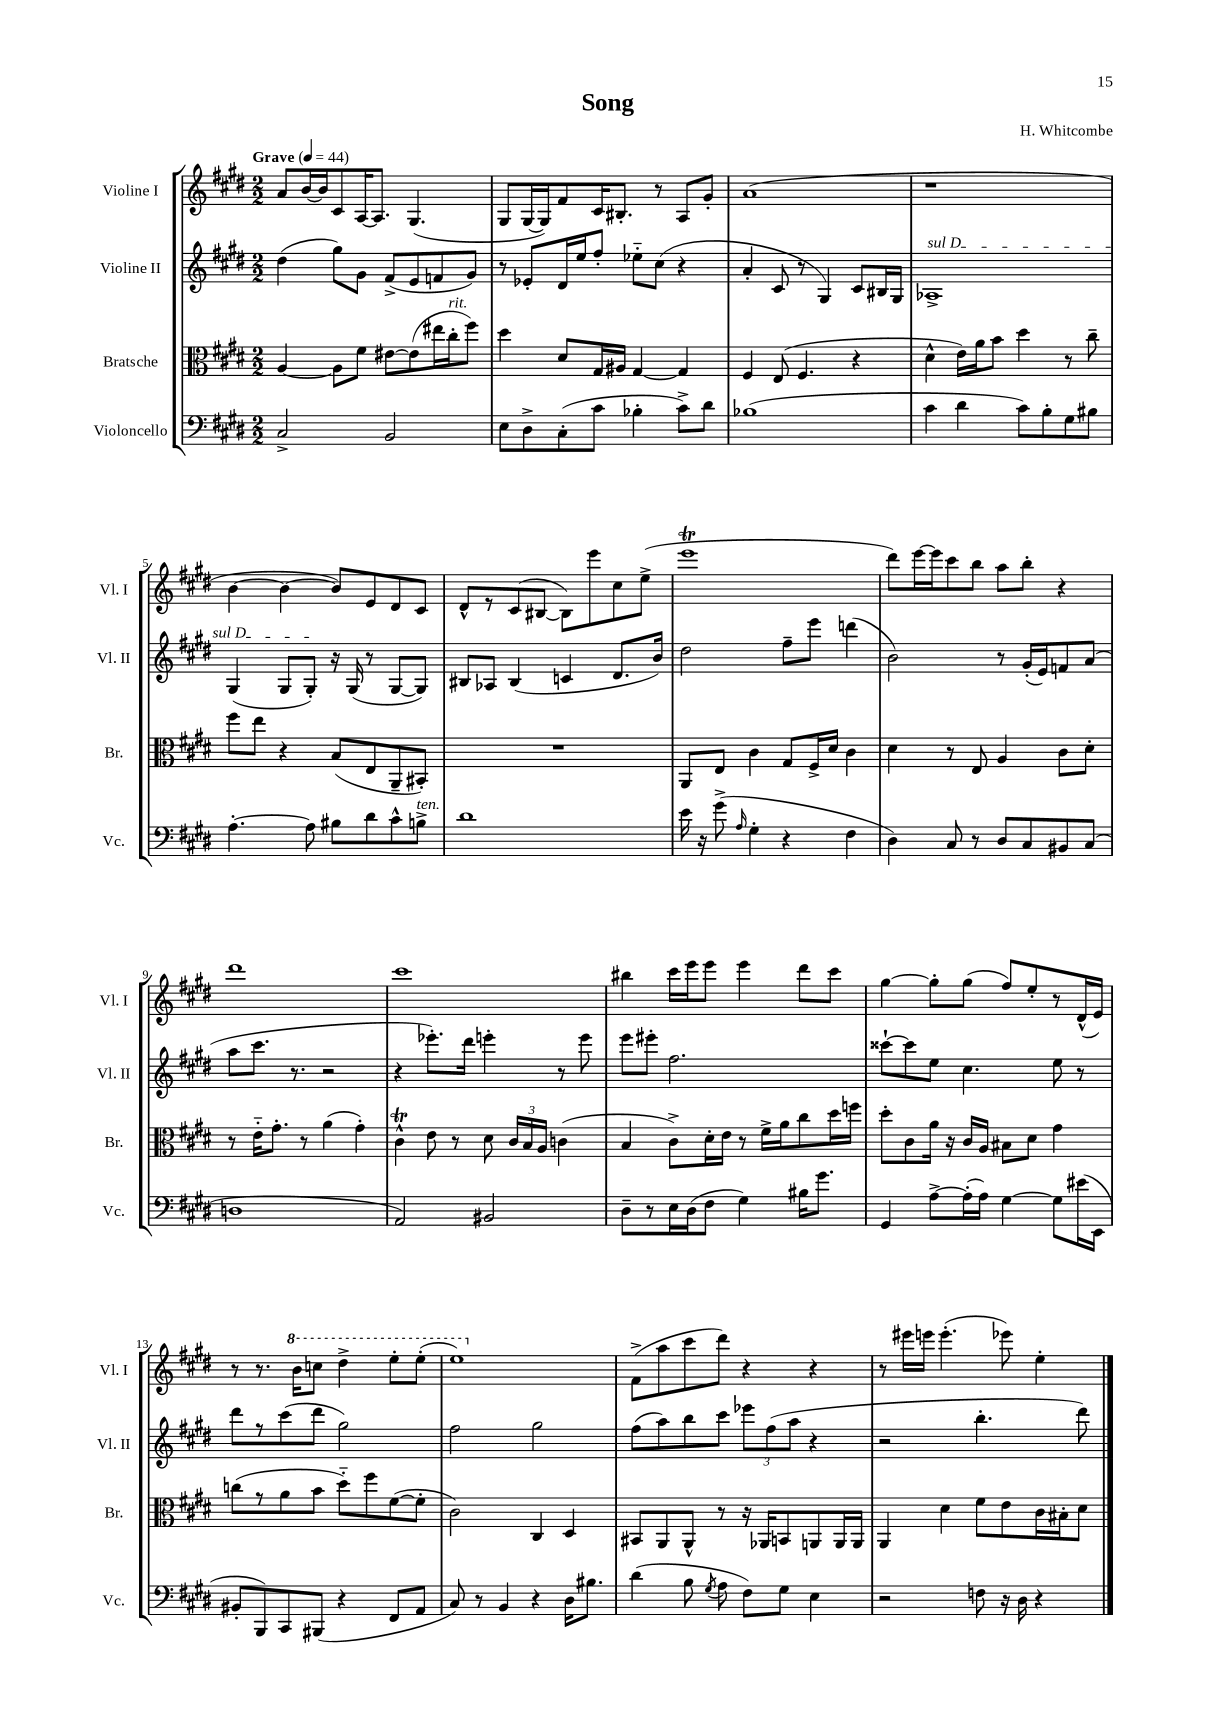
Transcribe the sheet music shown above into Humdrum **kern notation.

**kern	**kern	**kern	**kern
*staff4	*staff3	*staff2	*staff1
*clefF4	*clefC3	*clefG2	*clefG2
*k[f#c#g#d#]	*k[f#c#g#d#]	*k[f#c#g#d#]	*k[f#c#g#d#]
*M2/2	*M2/2	*M2/2	*M2/2
*MM44	*MM44	*MM44	*MM44
2C#^	[4A	(4dd#	8a
.	.	.	[16b
.	.	.	16b]
.	8A]	8gg#)	8c#
.	8f#	8g#	[16A
.	.	.	8.A]
2BB	[8e#	(8f#^	.
.	(8e#]	8e	(4.G#
.	16ee#	8f	.
.	16cc#'	.	.
.	8ff#)	8g#)	.
=	=	=	=
8E	4dd#	8r	8G#
8D#^	.	8e-'	[16G#
.	.	.	16G#])
(8C#'	8d#	16d#	8f#
.	.	16ee	.
8c#	16G#	8ff#'	16c#
.	16A#	.	8.B#'
4B-'	[4G#	8ee-'~	.
.	.	(8cc#	8r
8c#^)	4G#]	4r	8A
8d#	.	.	8g#'
=	=	=	=
(1B-	4F#	4a'	(1a
.	(8E	8c#	.
.	4.F#	8r	.
.	.	4G#)	.
.	4r	8c#	.
.	.	16B#	.
.	.	16G#	.
=	=	=	=
4c#	4d#^^	1A-^	1r
4d#	16e)	.	.
.	16a	.	.
.	8b	.	.
8c#)	4dd#	.	.
8B'	.	.	.
8G#	8r	.	.
8B#	8cc#~	.	.
=	=	=	=
[4.A'	8ff#	(4G#	[4b
.	8ee	.	.
.	4r	8G#	4b_
8A]	.	8G#')	.
8B#	(8B	16r	8b])
.	.	(16G#	.
8d#	8E	8r	8e
8c#^^	8AA~	[8G#	8d#
8B^	8BB#')	8G#])	8c#
=	=	=	=
1d#	1r	8B#	8d#^^
.	.	8A-	8r
.	.	(4B#	(8c#
.	.	.	[8B#
.	.	4c	8B#])
.	.	.	8eee
.	.	8.d#	8cc#
.	.	.	(8ee^
.	.	16b)	.
=	=	=	=
16e	8AA	2dd#	1eee
16r	.	.	.
(8g#^	8E	.	.
16qqA	.	.	.
4G#'	4c#	.	.
4r	8G#	8ff#~	.
.	16F#^	8eee	.
.	16d#	.	.
4F#	4c#	(4ddd	.
=	=	=	=
4D#)	4d#	2b)	8ddd#)
.	.	.	[16eee
.	.	.	16eee]
8C#	8r	.	8ccc#
8r	8E	.	8bb
8D#	4A	8r	8aa
8C#	.	(16g#'	8bb'
.	.	16e)	.
8BB#	8c#	8f	4r
(8C#	8d#'	(8a	.
=	=	=	=
1D	8r	8aa	1ddd#
.	16e'~	8.ccc#	.
.	8.g#'	.	.
.	.	8.r	.
.	8r	.	.
.	(4a	2r	.
.	4g#')	.	.
=	=	=	=
2AA)	4c#^^	4r	1ccc#
.	8e	8.eee-')	.
.	8r	.	.
.	.	16ddd#	.
2BB#	8d#	4eee'	.
.	24c#	.	.
.	24B	.	.
.	24A	.	.
.	(4c	8r	.
.	.	8eee	.
=	=	=	=
8D#~	4B	8eee	4bb#
8r	.	8eee#'	.
16E	8c#^)	2.ff#	16ccc#
(16D#	.	.	16eee
8F#	16d#'	.	8eee
.	16e	.	.
4G#)	8r	.	4eee
.	16f#^	.	.
.	16a	.	.
16B#	8cc#	.	8ddd#
8.g#	.	.	.
.	16dd#	.	8ccc#
.	16ff	.	.
=	=	=	=
4GG#	8dd#'	[8ccc##`	[4gg#
.	8c#	8ccc##]	.
[8A^	16a	8ee	8gg#']
.	16r	.	.
(16A']	16c#	4.cc#	(8gg#
16A)	16A	.	.
[4G#	8B#	.	8ff#)
.	8d#	.	8ee'
8G#]	4g#	8ee	8r
(16e#	.	8r	(16d#^^
16EE	.	.	16e)
=	=	=	=
8BB#'	(8cc	8ddd#	8r
8BBB)	8r	8r	8.r
8CC#	8a	(8ccc#	.
.	.	.	16bb
(8BBB#	8b	8ddd#	8ccc
4r	8dd#'~)	2gg#)	4ddd#^
.	8ff#	.	.
8FF#	([8f#	.	8eee'
8AA	8f#']	.	(8eee'
=	=	=	=
8C#)	2c#)	2ff#	1eee)
8r	.	.	.
4BB	.	.	.
4r	4C#	2gg#	.
16D#	4D#	.	.
8.B#	.	.	.
=	=	=	=
(4d#	8BB#	(8ff#	(8f#^
.	8AA	8aa)	8aa
8B	8AA^^	8bb	8ccc#
8qG#	.	.	.
8A	8r	8ccc#	8ddd#)
8F#)	16r	12eee-	4r
.	16AA-	.	.
.	.	(12ff#	.
8G#	8BB	.	.
.	.	12aa	.
4E	8AA	4r	4r
.	16AA	.	.
.	16AA	.	.
=	=	=	=
2r	4AA	2r	8r
.	.	.	16eee#
.	.	.	16eee
.	4d#	.	(4.eee'
8F	8f#	4.bb'	.
16r	8e	.	8eee-)
16D#	.	.	.
4r	16c#	.	4ee'
.	16B#'	.	.
.	8d#	8ddd#)	.
==	==	==	==
*-	*-	*-	*-
